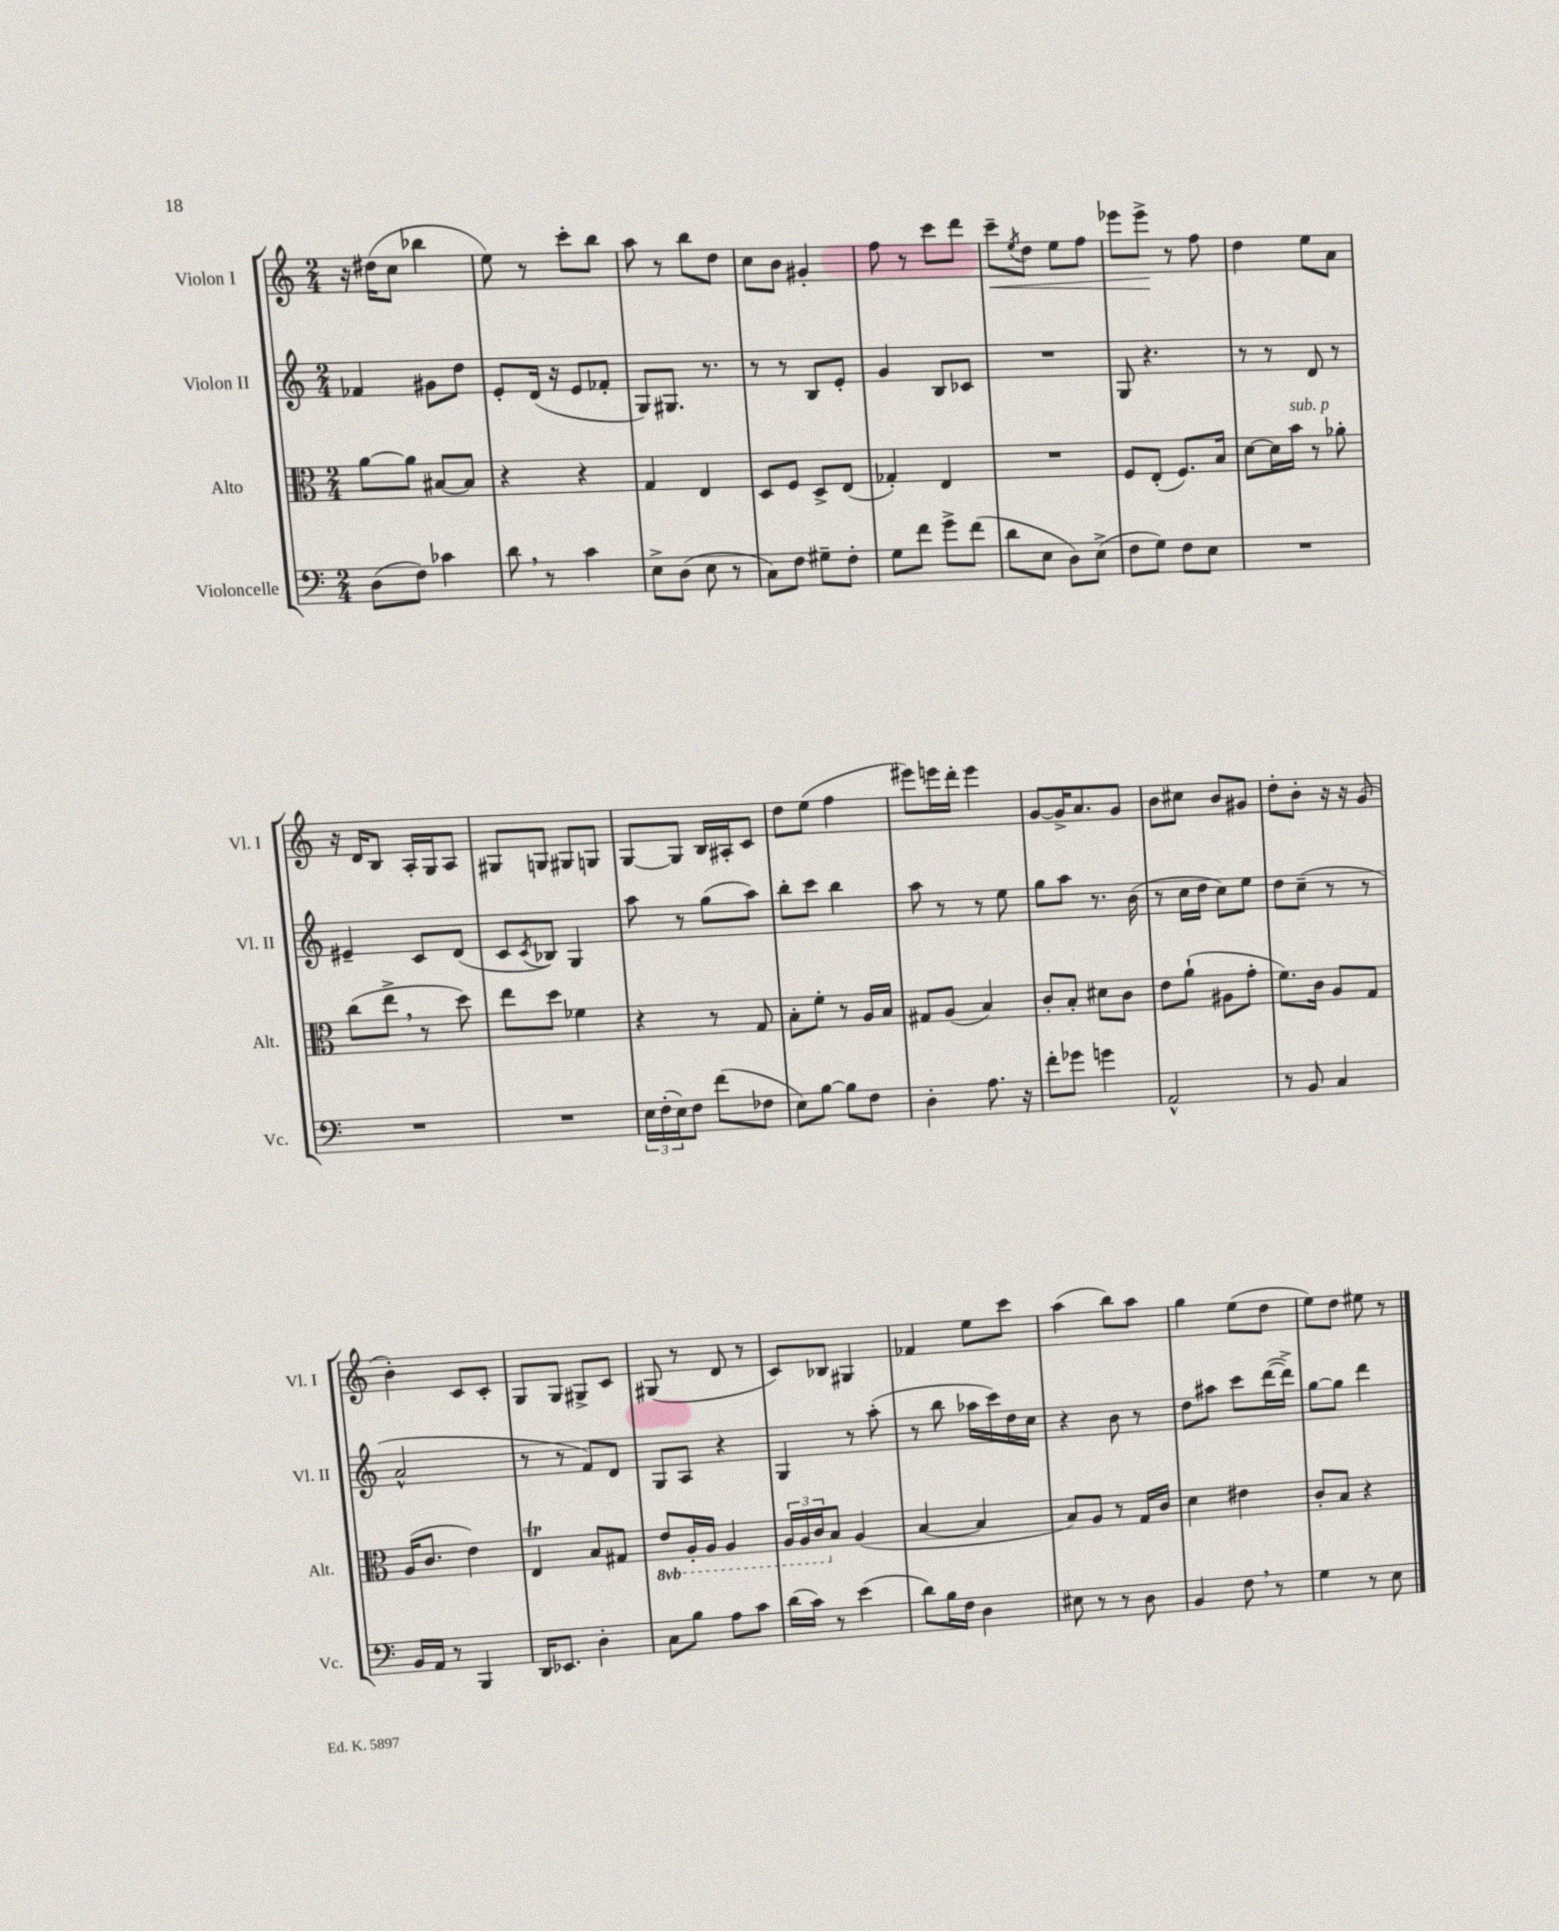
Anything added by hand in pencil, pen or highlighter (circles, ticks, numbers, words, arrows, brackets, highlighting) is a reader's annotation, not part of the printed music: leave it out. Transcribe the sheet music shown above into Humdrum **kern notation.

**kern	**kern	**kern	**kern
*staff4	*staff3	*staff2	*staff1
*clefF4	*clefC3	*clefG2	*clefG2
*k[]	*k[]	*k[]	*k[]
*M2/4	*M2/4	*M2/4	*M2/4
(8D	[8a	4f-	16r
.	.	.	(16dd#
8F)	8a]	.	8cc
4c-	[8B#	8g#	4bb-
.	8B#]	8dd	.
=	=	=	=
8d	4r	8e'	8ee)
8r	.	(16d	8r
.	.	16r	.
4c	4r	8e	8ccc'
.	.	8f-'	8bb
=	=	=	=
8E^	4G	8G)	8aa
(8D	.	8.G#	8r
8E	4E	.	8bb
.	.	8.r	.
8r	.	.	8dd
=	=	=	=
8C)	8D	8r	8cc
8F	8F	8r	8b
8G#~	8D^	8B	4g#'
8F'	(8E	8e'	.
=	=	=	=
8G	4G-')	4g	8ff
8f	.	.	8r
8g^	4E	8B	8ccc
(8f	.	8c-	8ddd
=	=	=	=
8d	2r	2r	8ccc~
.	.	.	8qee
8E	.	.	8dd
8D)	.	.	8ee
(8E^	.	.	8ff
=	=	=	=
8F	8F	8G	8eee-
8G)	(8E'	4.r	8eee-^
8F	8.F)	.	8r
8E	.	.	8ff
.	16B	.	.
=	=	=	=
2r	[8d	8r	4dd
.	16d]	8r	.
.	16b	.	.
.	8r	8d	8ee
.	8a-'	8r	8a
=	=	=	=
2r	(8cc	4e#~	16r
.	.	.	16d
.	8ee^	.	8B
.	8r	8c	16A'
.	.	.	16G
.	8dd)	(8d	8A
=	=	=	=
2r	8ee	8c	8G#
.	.	8qc	.
.	8dd	8B-)	8G
.	4f-	4G	8G#
.	.	.	8G
=	=	=	=
24E	4r	8aa	[8G
(24F'	.	.	.
24E)	.	.	.
8F	.	8r	8G]
(8f	8r	(8gg	16B
.	.	.	16A#'
8F-	8G	8aa)	8c
=	=	=	=
8E)	8B'	8bb'	8dd
[8B	8f'	8ccc	(8ee
8B]	8r	4bb	4ff
8F	16A	.	.
.	16B	.	.
=	=	=	=
4D'	8G#	8aa	8eee#)
.	(8A	8r	16eee
.	.	.	16ddd'
8.A	4B)	8r	4eee
.	.	8ee	.
16r	.	.	.
=	=	=	=
8f'	8c'	8gg	[8g
8g-	8B'	8aa	16g^]
.	.	.	8.a
4g	8d#	8.r	.
.	8c	.	8g
.	.	(16b	.
=	=	=	=
2AA^^	8e	8r	8b
.	(8a`	16cc	8cc#
.	.	16dd	.
.	8A#	8cc)	8b
.	8g'	8ee	8g#
=	=	=	=
8r	8.f)	8dd	8dd'
8BB	.	(8cc~	8b'
.	16c	.	.
4C	8A	8r	16r
.	.	.	16r
.	8G	8r	(8g
=	=	=	=
16BB	(16A	2a^^	4b')
16AA	8.c	.	.
8r	.	.	.
4BBB	4e)	.	8c
.	.	.	8c'
=	=	=	=
16DD	4E	8r	8G
8.EE-	.	.	.
.	.	8r	8G
4D'	8B	8f)	8G#^
.	8G#	8d	8c
=	=	=	=
8C	8E	8G	(8G#
8B	16AA'	8A	8r
.	16AA	.	.
8A	4AA	4r	8d
8c	.	.	8r
=	=	=	=
(16d	24AA	4G	8c)
.	24AA	.	.
16c)	.	.	.
.	24C	.	.
8r	8B	.	8B-
(4e	(4A	8r	4G#
.	.	(8aa'	.
=	=	=	=
8d)	[4B	8r	4f-
16B	.	8bb	.
16F	.	.	.
4D	4B]	16aa-	8ee
.	.	16ccc)	.
.	.	16dd	8ccc
.	.	16cc	.
=	=	=	=
8E#	8B)	4r	(4aa
8r	8A	.	.
8r	8r	8b	8bb)
8D	16G	8r	8aa
.	16c	.	.
=	=	=	=
4BB	4d	8dd	4gg
.	.	8aa#	.
8F	4e#	8ccc	(8ee
8r	.	([16ddd	8dd
.	.	16ddd^])	.
=	=	=	=
4G	8c'	[8gg	8ee)
.	8B	8gg]	8dd
8r	4r	4ddd	8ee#
8E	.	.	8r
==	==	==	==
*-	*-	*-	*-
